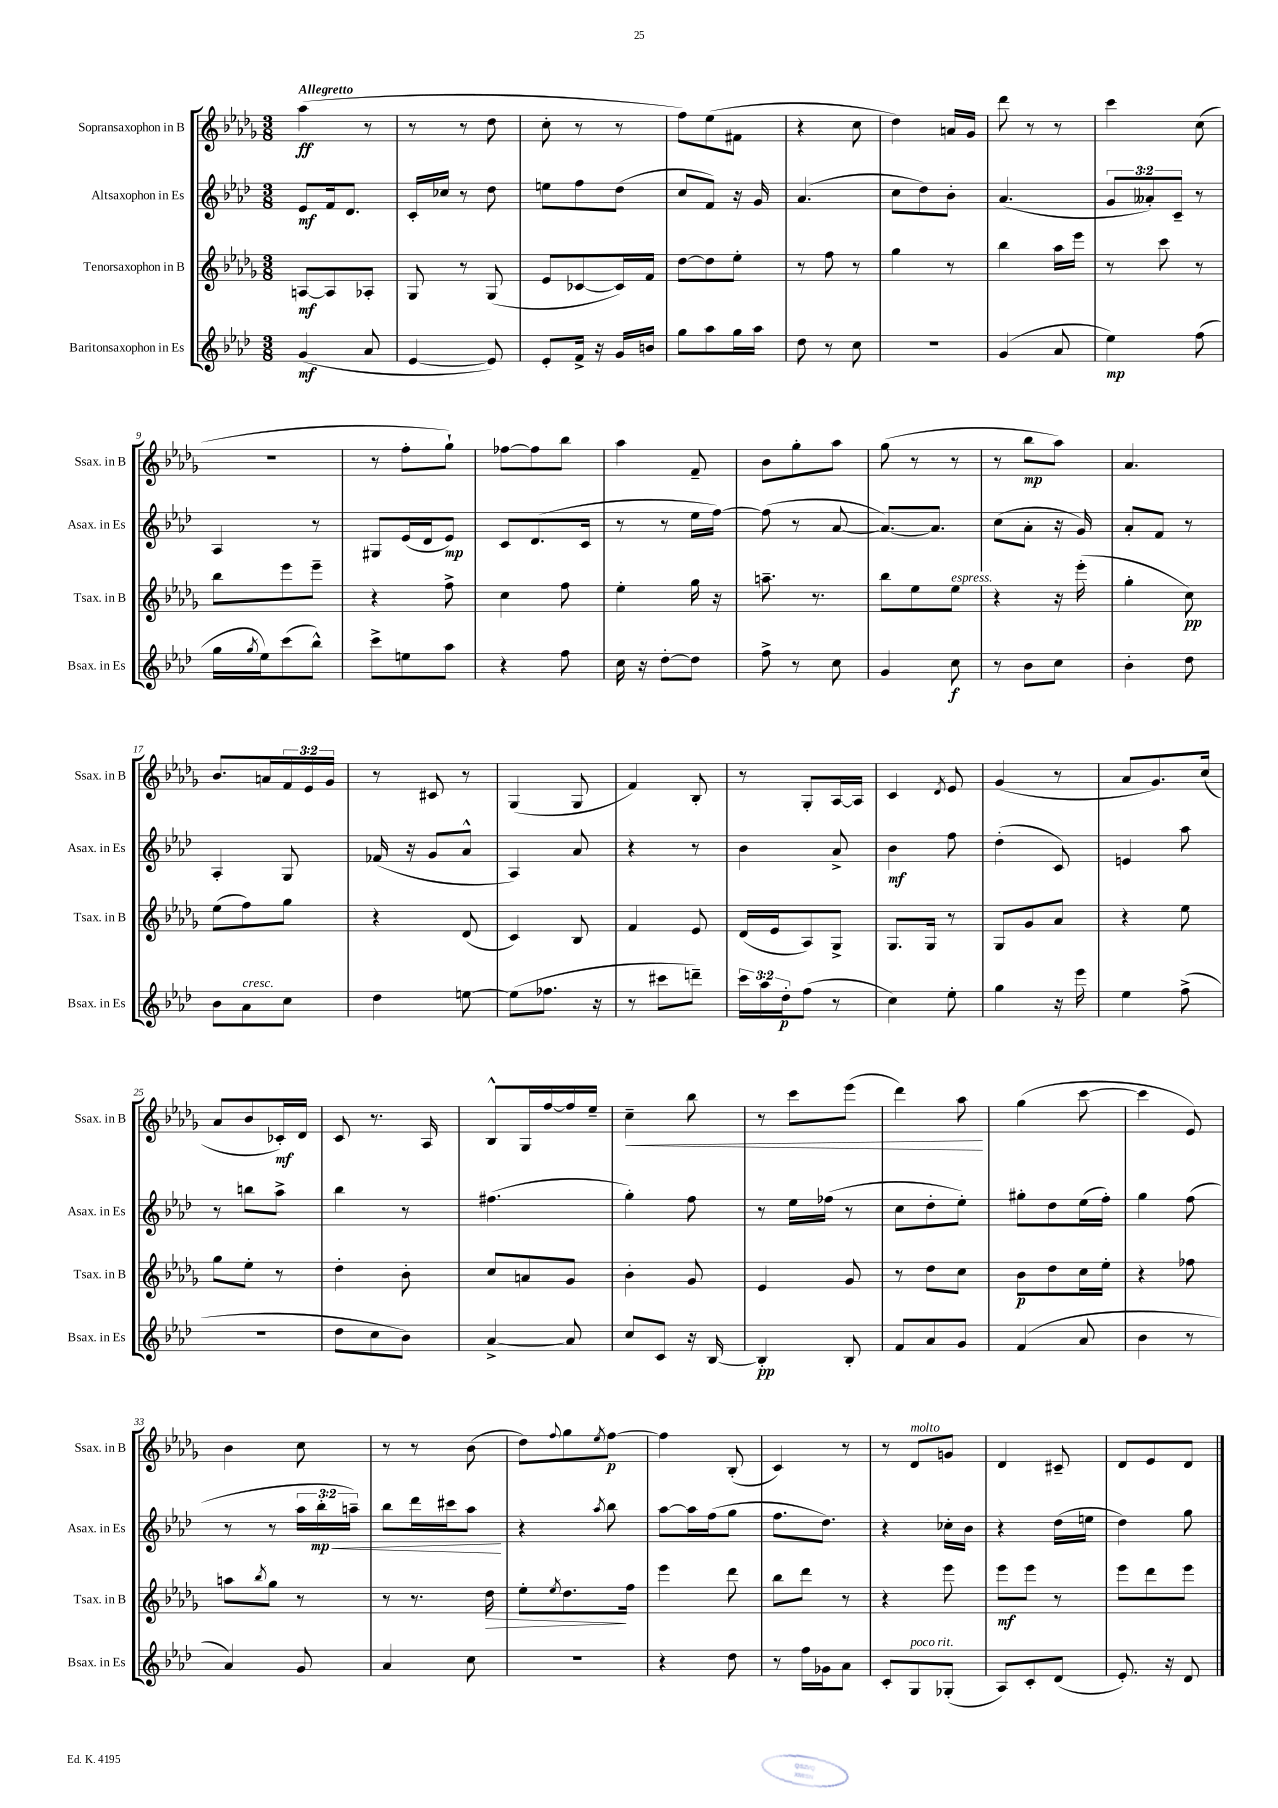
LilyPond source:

<<
\new StaffGroup <<
\new Staff = "s0" \with { instrumentName = "Sopransaxophon in B" shortInstrumentName = "Ssax. in B" } {
    \clef treble \key des \major \numericTimeSignature \time 3/8 \override Staff.TupletNumber.text = #tuplet-number::calc-fraction-text \tempo "Allegretto"
    aes''4\ff( r8 |
    r8 r8 des''8 |
    c''8-. r8 r8 |
    f''8) ees''8( fis'8 |
    r4 c''8 |
    des''4) a'16 ges'16 |
    des'''8 r8 r8 |
    c'''4 c''8( |
    R4. |
    r8 f''8-. ges''8-!) |
    fes''8~ fes''8 bes''8 |
    aes''4 f'8-- |
    bes'8 ges''8-. aes''8 |
    ges''8( r8 r8 |
    r8 bes''8\mp aes''8) |
    aes'4. |
    bes'8. a'16 \tuplet 3/2 { f'16 ees'16 ges'16 } |
    r8 cis'8 r8 |
    ges4( ges8 |
    f'4) bes8-. |
    r8 ges8-. aes16~ aes16 |
    c'4 \acciaccatura { des'8 } ees'8 |
    ges'4( r8 |
    aes'8 ges'8.) c''16( |
    aes'8 bes'8 ces'16-.\mf) des'16 |
    c'8 r8. aes16 |
    bes8-^ ges16 f''16~ f''16 ees''16-- |
    c''4--\< bes''8 |
    r8 c'''8 ees'''8( |
    des'''4) aes''8\! |
    ges''4( c'''8~ |
    c'''4 ees'8) |
    bes'4 c''8 |
    r8 r8 bes'8( |
    des''8) \appoggiatura { f''8 } ges''8 \acciaccatura { ees''8 } f''8~\p |
    f''4 bes8-.( |
    c'4) r8 |
    r8 des'8^\markup { \italic "molto" } g'8 |
    des'4 cis'8-- |
    des'8 ees'8 des'8 \bar "|." |
}
\new Staff = "s1" \with { instrumentName = "Altsaxophon in Es" shortInstrumentName = "Asax. in Es" } {
    \clef treble \key aes \major \numericTimeSignature \time 3/8 \override Staff.TupletNumber.text = #tuplet-number::calc-fraction-text
    ees'8\mf f'16 des'8. |
    c'16-. ces''16 r8 des''8 |
    e''8 f''8 des''8( |
    c''8 f'8) r16 g'16 |
    aes'4.( |
    c''8 des''8) bes'8-. |
    aes'4.( |
    \tuplet 3/2 { g'8 aeses'8-.) c'8-- } r8 |
    aes4 r8 |
    gis8 ees'16( des'16 ees'8\mp) |
    c'8 des'8.( c'16 |
    r8 r8 ees''16 f''16~) |
    f''8( r8 aes'8~ |
    aes'8.~) aes'8. |
    c''8( aes'8-. r16 g'16) |
    aes'8-. f'8 r8 |
    aes4-. g8 |
    fes'16( r16 g'8 aes'8-^ |
    aes4) aes'8 |
    r4 r8 |
    bes'4 aes'8-> |
    bes'4\mf f''8 |
    des''4-.( c'8) |
    e'4 aes''8 |
    r8 b''8 aes''8-> |
    bes''4 r8 |
    fis''4.( |
    g''4-.) f''8 |
    r8 ees''16 fes''16( r8 |
    c''8 des''8-. ees''8-.) |
    gis''8-. des''8 ees''16( f''16-.) |
    g''4 f''8( |
    r8 r8 \tuplet 3/2 { aes''16 bes''16-.\mp a''16--\<) } |
    bes''8 des'''16 cis'''16 aes''8\! |
    r4 \acciaccatura { aes''8 } bes''8 |
    aes''8~ aes''16 f''16( g''8 |
    f''8. des''8.) |
    r4 ces''16-. bes'16 |
    r4 des''16( e''16 |
    des''4) g''8 \bar "|." |
}
\new Staff = "s2" \with { instrumentName = "Tenorsaxophon in B" shortInstrumentName = "Tsax. in B" } {
    \clef treble \key des \major \numericTimeSignature \time 3/8
    a8~\mf a8 aes8-. |
    ges8 r8 ges8( |
    ees'8 ces'8~ ces'16) f'16 |
    des''8~ des''8 ees''8-. |
    r8 f''8 r8 |
    ges''4 r8 |
    bes''4 aes''16 ees'''16 |
    r8 c'''8 r8 |
    bes''8 ees'''8 ees'''8-- |
    r4 f''8-> |
    c''4 f''8 |
    ees''4-. ges''16 r16 |
    a''8.-- r8. |
    bes''8 ees''8 ees''8^\markup { \italic "espress." } |
    r4 r16 ees'''16-.( |
    ges''4-. c''8\pp) |
    ees''8( f''8) ges''8 |
    r4 des'8( |
    c'4) bes8 |
    f'4 ees'8 |
    des'16( ees'16 aes8) ges8-> |
    ges8. ges16 r8 |
    ges8 ges'8 aes'8 |
    r4 ees''8 |
    ges''8 ees''8-. r8 |
    des''4-. bes'8-. |
    c''8 a'8 ges'8 |
    bes'4-. ges'8 |
    ees'4 ges'8 |
    r8 des''8 c''8 |
    bes'8\p des''8 c''16 ees''16-. |
    r4 fes''8 |
    a''8 \acciaccatura { bes''8 } ges''8 r8 |
    r8 r8. des''16\> |
    ees''8-. \acciaccatura { ees''8 } des''8.\! f''16 |
    ees'''4 des'''8 |
    bes''8 des'''8 r8 |
    r4 ees'''8 |
    ees'''8\mf ees'''8 r8 |
    ees'''8 des'''8 ees'''8 \bar "|." |
}
\new Staff = "s3" \with { instrumentName = "Baritonsaxophon in Es" shortInstrumentName = "Bsax. in Es" } {
    \clef treble \key aes \major \numericTimeSignature \time 3/8 \override Staff.TupletNumber.text = #tuplet-number::calc-fraction-text
    g'4\mf( aes'8 |
    ees'4~ ees'8) |
    ees'8-. f'16-> r16 g'16 b'16 |
    g''8 aes''8 g''16 aes''16 |
    des''8 r8 c''8 |
    R4. |
    g'4( aes'8 |
    ees''4\mp) f''8( |
    g''16 \acciaccatura { g''8 } ees''16) c'''8( bes''8-^) |
    c'''8-> e''8 aes''8 |
    r4 f''8 |
    c''16 r16 des''8~-. des''8 |
    f''8-> r8 c''8 |
    g'4 c''8\f |
    r8 bes'8 c''8 |
    bes'4-. des''8 |
    bes'8 aes'8^\markup { \italic "cresc." } c''8 |
    des''4 e''8~ |
    e''8( fes''8. r16 |
    r8 cis'''8 d'''8--) |
    \tuplet 3/2 { c'''16 aes''16 des''16-.\p } f''8( r8 |
    c''4) ees''8-. |
    g''4 r16 ees'''16 |
    ees''4 f''8->( |
    R4. |
    des''8 c''8 bes'8) |
    aes'4~-> aes'8 |
    c''8 c'8 r16 bes16~ |
    bes4-.\pp bes8-. |
    f'8 aes'8 g'8 |
    f'4( aes'8 |
    bes'4 r8 |
    aes'4) g'8 |
    aes'4 c''8 |
    r4. |
    r4 des''8 |
    r8 f''16 ges'16 aes'8 |
    c'8-. g8^\markup { \italic "poco rit." } ges8-.( |
    aes8) c'8-. des'8( |
    ees'8.-.) r16 des'8 \bar "|." |
}
>>
>>
